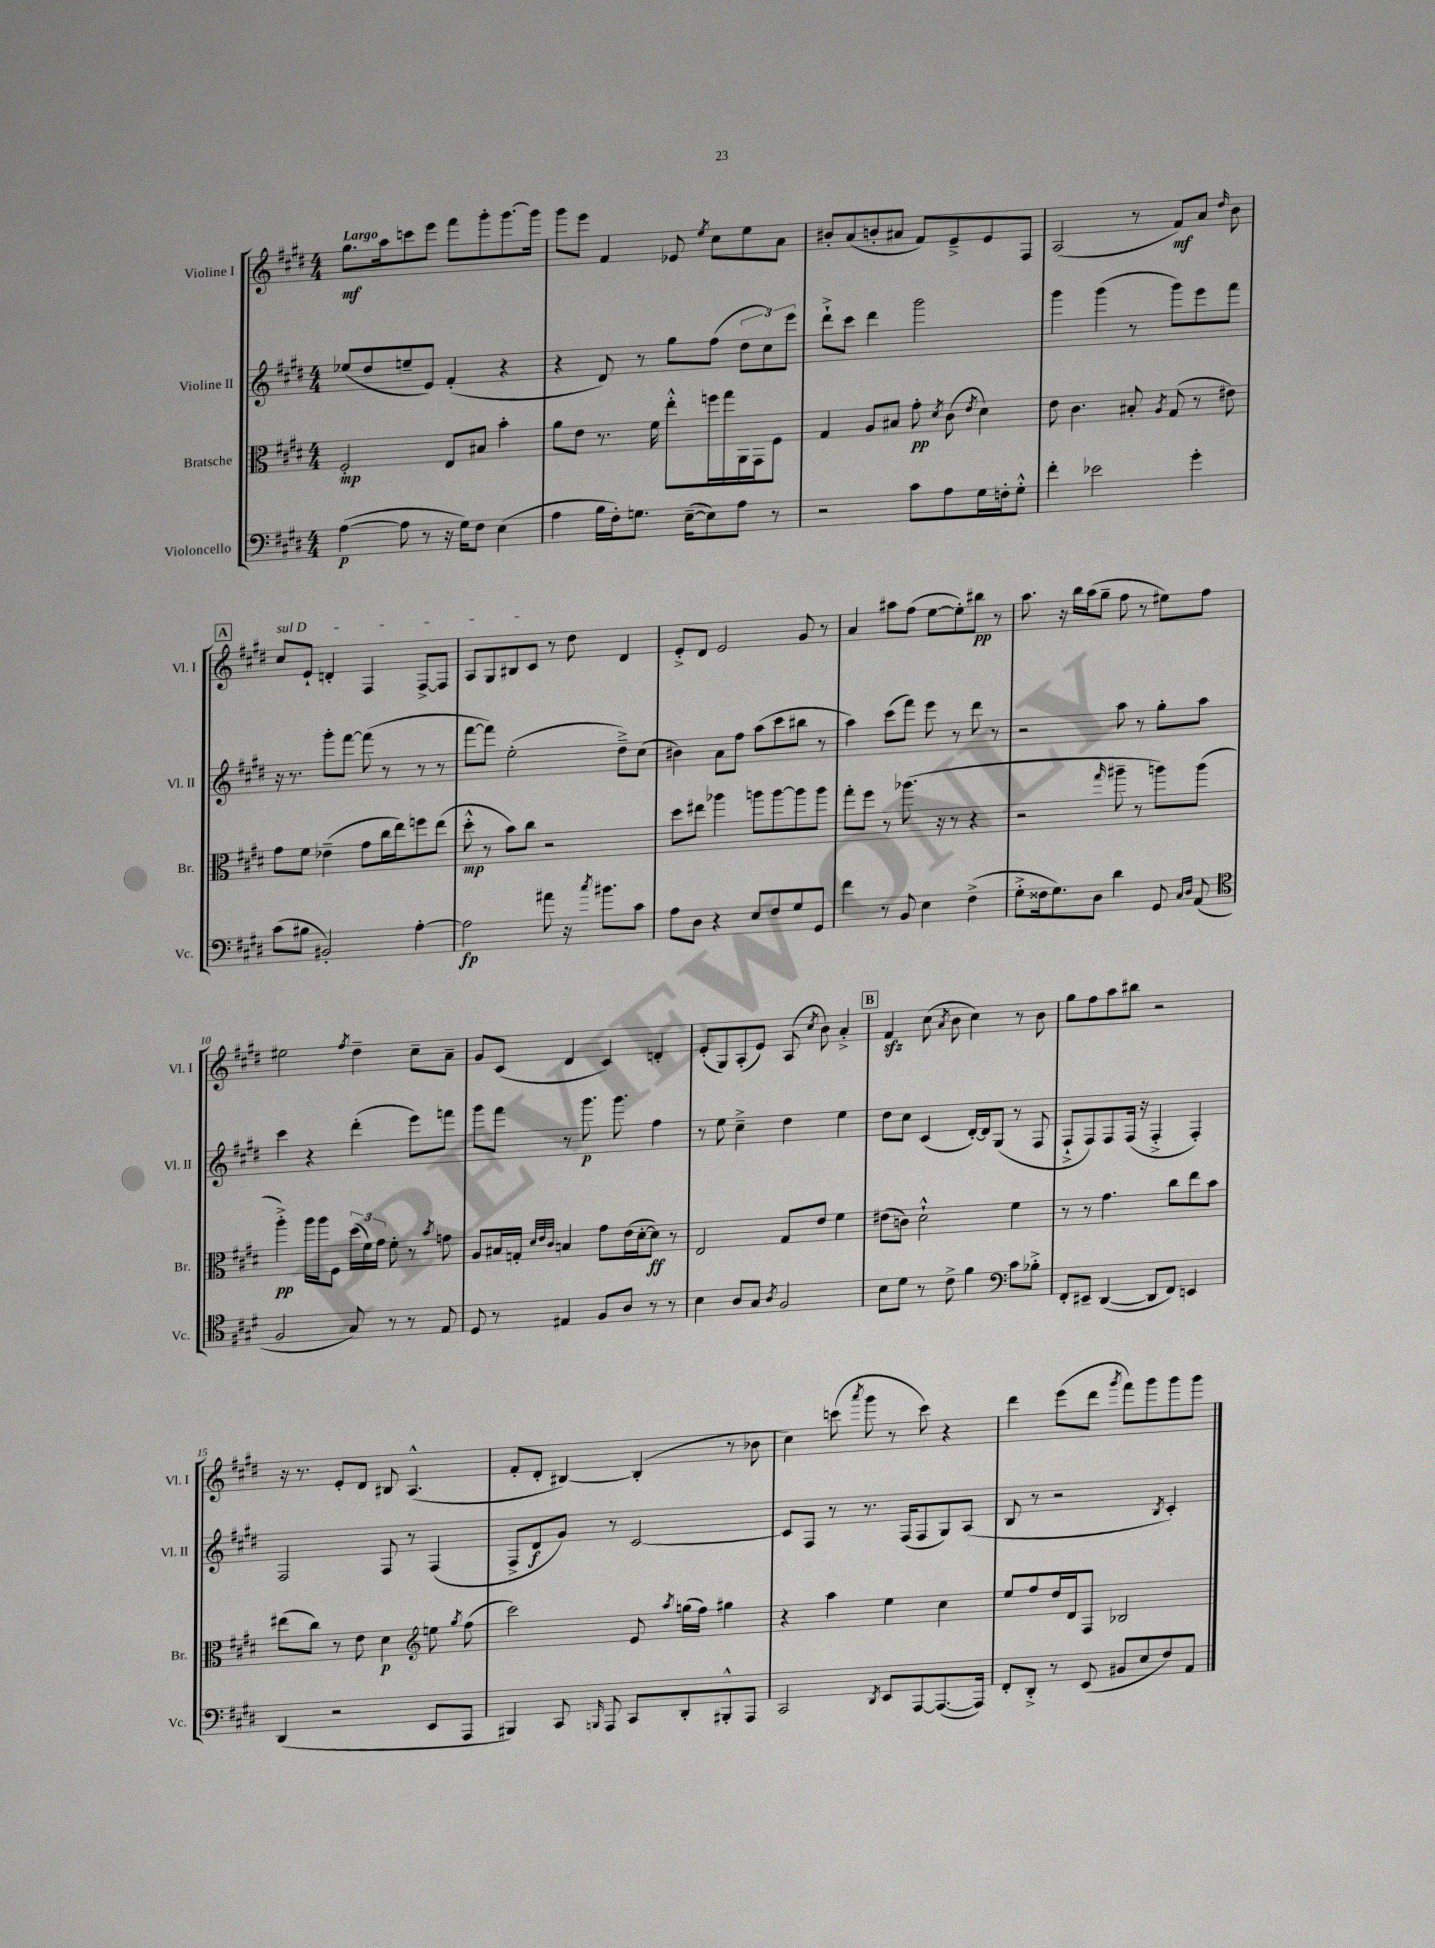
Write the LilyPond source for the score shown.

<<
\new StaffGroup <<
\new Staff = "s0" \with { instrumentName = "Violine I" shortInstrumentName = "Vl. I" } {
    \clef treble \key e \major \numericTimeSignature \time 4/4 \tempo "Largo"
    \autoBeamOff gis''8.[\mf a''16 c'''8 e'''8] fis'''8[ gis'''8-. gis'''8.~ gis'''16] |
    gis'''8[ e'''8] fis'4 ees'8 \acciaccatura { e''8 } cis''8[ e''8 a'8] |
    bis'8[-. a'8( b'8-. ais'8] fis'8[) e'8---> e'8 fis8] |
    a2( r8 fis'8[\mf) a'8] \grace { dis''16 } b'8 |
    \mark \markup { \box "A" } \once \override TextSpanner.bound-details.left.text = \markup { \italic "sul D" } cis''8[\startTextSpan e'8]-! d'4-. fis4 fis8[~-> fis8] |
    a8[ gis8 bis8 cis'8]\stopTextSpan r8 dis''8 dis'4 |
    e'8[-.-> dis'8] e'2 gis'8 r8 |
    a'4 ais''8[ fis''8]( e''8[~ e''8-.) bis''8]\pp r8 |
    a''8. r16 b''16[ a''16( gis''8]-- fis''8 r8 eis''8[) fis''8] |
    eis''2 \acciaccatura { fis''8 } dis''4-- cis''8[-- a'8]-- |
    gis'8[ cis'8]( dis'4 cis'4) d'4-. |
    e'8[-.( gis8) a8-.( e'8]) a8( \acciaccatura { cis''8 } b'8) a'4-.-> |
    \mark \markup { \box "B" } fis'4\sfz cis''8( \acciaccatura { a'8 } b'8 cis''4) r8 b'8 |
    gis''8[ fis''8 a''8 bis''8] r2 |
    r16 r8. e'8[-. dis'8] bis8 a4.-^( |
    fis'8[-. dis'8]-. bis4~) bis4-.( r8 bes'8 |
    cis''4) c'''8( \acciaccatura { a'''8 } gis'''8 r8 c'''8) r4 |
    dis'''4 e'''8[( dis'''8] \acciaccatura { gis'''8 } fis'''8[) gis'''8 gis'''8 gis'''8] \bar "|." |
}
\new Staff = "s1" \with { instrumentName = "Violine II" shortInstrumentName = "Vl. II" } {
    \clef treble \key e \major \numericTimeSignature \time 4/4
    \autoBeamOff ees''8[( dis''8 e''8-- e'8]) fis'4-.( r4 |
    r4 dis'8) r8 gis''8[ fis''8]( \tuplet 3/2 { dis''8[ cis''8) e'''8] } |
    dis'''8[-!-> cis'''8] dis'''4 gis'''2 |
    gis'''4 gis'''4( r8 gis'''8[) e'''8 fis'''8] |
    \mark \markup { \box "A" } r16 r8. gis'''8[-. fis'''8]~ fis'''8( r8 r8 r8 |
    fis'''8[~ fis'''8]) e''2-.( dis''8[--->) cis''8]( |
    bis'4) a'8[ fis''8] a''8[( cis'''8 bis''8] r8 |
    a''4) cis'''8[( fis'''8]) e'''8 r8 dis'''8 r8 |
    r2 a''8 r8 gis''8[-. a''8] |
    cis'''4 r4 dis'''4-.( e'''8[) f'''8] |
    gis'''8[ fis'''8] r8 gis'''8.\p gis'''8. fis''4 |
    r8 e''8 cis''4---> dis''4 e''4 |
    \mark \markup { \box "B" } dis''8[ cis''8] cis'4( dis'16[~-.) dis'16 gis8]( r8 fis8 |
    fis8[-!-> fis8) fis8 fis16]( r16 fis4-.-> fis4-.) |
    fis2 fis8 r8 fis4( |
    fis8[-> dis'8\f gis'8]) r8 cis'2~ |
    cis'8[ fis8] r8 r8. fis16[( fis8 gis8) a8]( |
    b8 r8 r2 \acciaccatura { b8 } cis'4-.) \bar "|." |
}
\new Staff = "s2" \with { instrumentName = "Bratsche" shortInstrumentName = "Br." } {
    \clef alto \key e \major \numericTimeSignature \time 4/4
    \autoBeamOff fis2-.\mp e8[ bis8] b'4-. |
    a'8[ e'8] r8. fis'16 e''8[-.-^ f''16 gis''16 a,16 gis,16 fis8] |
    gis4 a8[ bis8] gis'8-.\pp \acciaccatura { dis'8 } cis'8( \acciaccatura { e'8 } dis'4) |
    e'8 cis'4. bis8-. \acciaccatura { a8 } gis8( r8 eis'8) |
    \mark \markup { \box "A" } gis'8[ fis'8] ees'4--( gis'8[ cis''16 e''16) f''8 e''8]( |
    dis''8-.-^\mp r8 b'8[) cis''8] r2 |
    dis''8[ eis''8] aes''4 a''8[ a''8~ a''8 a''8] |
    gis''8[-. fis''8] r8 aes''8.( r16 r8 r4 |
    r2 \grace { gis''16 } ais''8-- r8 a''8[) a''8]( |
    a''4-.->\pp) a''16[ a''16 fis8] \tuplet 3/2 { dis''16[( fis'16) gis'16] } fis'8-. r8 \acciaccatura { b'8 } g'8 |
    a8[ bis16 g16]-. \grace { dis'32[ e'32 cis'32] } b4 gis'8[ e'16( dis'16~-. dis'8]\ff) r8 |
    e2 gis8[ e'8] fis'4 |
    \mark \markup { \box "B" } eis'8[( c'8]) dis'2-!-^ fis'4 |
    r8 r8 gis'4. cis''8[ e''8 b'8] |
    eis''8[( cis''8]) r8 e'8 dis'4\p \clef treble e''8 \acciaccatura { gis''8 } fis''8( |
    cis'''2) e'8 \acciaccatura { a''8 } g''16[( fis''16]) gis''4 |
    r4 a''4 e''4 cis''4 |
    e''8[ fis''8 dis''16 dis'16 fis8] bes2 \bar "|." |
}
\new Staff = "s3" \with { instrumentName = "Violoncello" shortInstrumentName = "Vc." } {
    \clef bass \key e \major \numericTimeSignature \time 4/4
    \autoBeamOff a4~\p( a8 r8 r16 gis16[) fis8] e4( |
    a4 b16[ fis16-.) g8.] e16[~--( e8) a8] r8 |
    r2 cis'8[ a8 gis16 f16-. gis8]-.-^ |
    fis'4-. ees'2 gis'4-. |
    \mark \markup { \box "A" } cis'8[( bis8] bis,2-.) a4~-. |
    a2\fp ais'8 r16 \acciaccatura { cis''8 } bis'8.[ cis'8] |
    a8[ dis8] r4 e8[ fis8 gis8 gis,8] |
    fis'4 r8 b,8 e4 fis4->( |
    gis8[-.-> fisis16 gis8.) dis8] dis'4 gis,8 \grace { cis16[ dis16] } a,8( |
    \clef tenor fis2 gis8) r8 r8 e8 |
    dis8 r8 eis4 fis8[ a8] r8 r8 |
    b4 a8[ gis8] \acciaccatura { a8 } fis2 |
    \mark \markup { \box "B" } b8[ dis'8] r8 cis'8-> fis'4 \clef bass cis'8[ bes8]-.-> |
    fis,8[-. eis,8]-- dis,4~( dis,8[ fis,8]) e,4 |
    dis,4( r2 e,8[ a,,8] |
    bis,,4) cis,8 \grace { b,,16 } a,,8 cis,8[ dis,8-. bis,,8-.-^ a,,8] |
    cis,2 \acciaccatura { dis,8 } e,8[ a,,8~ a,,8.~( a,,16]) |
    fis,8[-. dis,8]-.-> r8 e,8( bis,8[ e8 fis8) a,8] \bar "|." |
}
>>
>>
